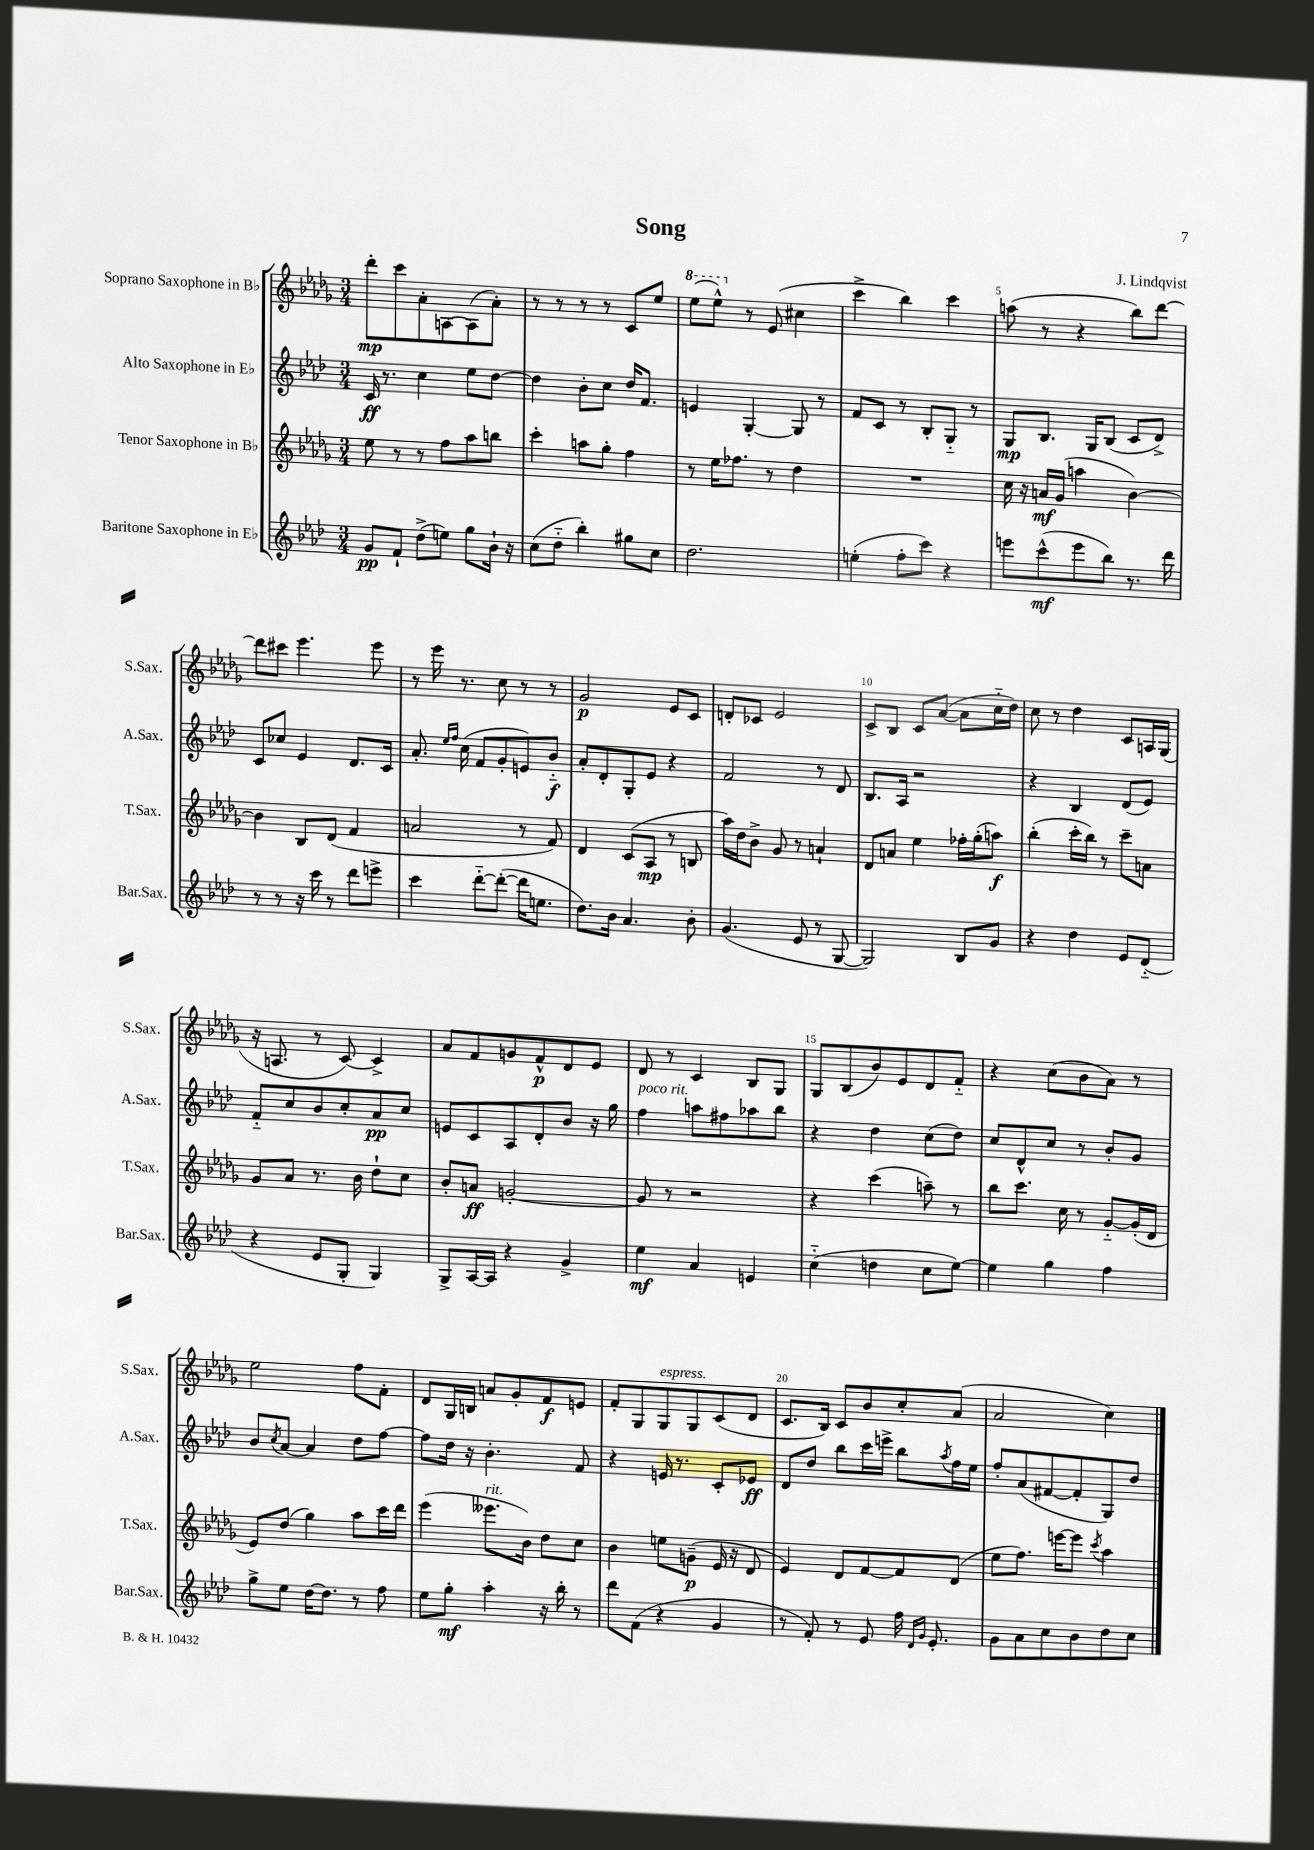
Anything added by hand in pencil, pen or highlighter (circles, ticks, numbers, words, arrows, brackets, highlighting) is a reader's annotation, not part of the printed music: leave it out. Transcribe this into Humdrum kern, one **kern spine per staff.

**kern	**kern	**kern	**kern
*staff4	*staff3	*staff2	*staff1
*clefG2	*clefG2	*clefG2	*clefG2
*k[b-e-a-d-]	*k[b-e-a-d-g-]	*k[b-e-a-d-]	*k[b-e-a-d-g-]
*M3/4	*M3/4	*M3/4	*M3/4
8g	8ee-	16c	8ddd-'
.	.	8.r	.
8f`	8r	.	8ccc
(8dd-^	8r	4cc	8a-'
8ee)	8ff	.	[8A
8gg	8aa-	8ee-	(8A]
16b-`	8bb	[8dd-	8a-')
16r	.	.	.
=	=	=	=
(8cc	4ccc'	4dd-]	8r
8dd-'~	.	.	8r
4bb-')	8aa	8b-'	8r
.	8gg-'	8cc	8r
8gg#	4ff	16dd-	8c
.	.	8.f	.
8cc	.	.	8ee-
=	=	=	=
2.dd-	8r	4e	(8eee-
.	16ee-	.	8eee-^^)
.	8.ff-	.	.
.	.	[4G'	8r
.	8r	.	(8e-
.	4dd-	8G]	4cc#
.	.	8r	.
=	=	=	=
(4ee'	2.r	8f	4ccc^
.	.	8c	.
8ff'	.	8r	4bb-)
8ccc)	.	8B-'	.
4r	.	8G'~	4ccc
.	.	8r	.
=	=	=	=
8eee	16cc	8G	(8aa
.	16r	.	.
(8ccc^^	16a	8.B-	8r
.	(16g-	.	.
8eee	4aa	.	4r
.	.	16G	.
8bb-)	.	(8B-	.
8.r	[4b-)	8c	8bb-)
.	.	8d-^)	[8ddd-
16ddd-	.	.	.
=	=	=	=
8r	4b-]	8c	8ddd-]
8r	.	8cc-	8ccc#
16r	8B-	4e-	4.eee-
16ccc	.	.	.
8r	(8d-	.	.
8ddd-	4f	8.d-	.
8eee^	.	.	8eee-
.	.	16c	.
=	=	=	=
4ccc	2a	8.a-'	8r
.	.	.	16eee-
.	.	16qqee-	.
.	.	16qqff	.
.	.	(16cc	8.r
[8ddd-'~	.	8f	.
(8ddd-'_	.	8g'	8cc
16ddd-]	8r	8e)	8r
8.ee	.	.	.
.	8f)	8b-'~	8r
=	=	=	=
8.dd-)	4d-	8a-'	2g-
.	.	8d-'	.
16b-	.	.	.
4.a-	(8c	8G'	.
.	8A-	8e-	.
.	8r	4r	8e-
8b-'	8B	.	8c
=	=	=	=
(4.g	16aa-)	2f	8d'
.	16dd-	.	.
.	8b-^	.	8c-
.	8g-	.	2e-
8e-	8r	.	.
8r	4a`	8r	.
[8G	.	8d-	.
=	=	=	=
2G])	8d-	8.B-	8c^
.	8a	.	8B-
.	.	16A-	.
.	4ee-	2r	8c
.	.	.	([8a-
8B-	16ff-'	.	8a-]
.	(16gg-'	.	.
8g	8aa)	.	16cc'~
.	.	.	16dd-)
=	=	=	=
4r	(4bb-'	4r	8cc
.	.	.	8r
4dd-	16ccc'	4B-	4dd-
.	16bb-)	.	.
.	8r	.	.
8e-	8ccc~	(8d-	8c
(8d-'~	8a	8e-)	16A
.	.	.	(16G-
=	=	=	=
4r	8g-	8f'~	16r
.	.	.	8.A
.	8a-	8cc	.
8e-	8.r	8b-	8r
8G'	.	8cc'	[8c)
.	16b-	.	.
4G)	8dd-`	8a-	4c^]
.	8cc	8cc	.
=	=	=	=
8G^	8b-'	8e	8a-
[16A-	8a	8c	8f
16A-]	.	.	.
4r	[2g'	8A-	8g
.	.	8d-'	8f^^
4g^	.	8b-	8d-
.	.	16r	8e-
.	.	16gg	.
=	=	=	=
4ee-	8g]	4ff	8d-
.	8r	.	8r
4a-	2r	8aa	4c
.	.	8ff#	.
4e	.	8aa-	8B-
.	.	8bb-	8G-
=	=	=	=
(4cc'~	4r	4r	8G-
.	.	.	(8B-
4dd	(4ccc	4dd-	8b-)
.	.	.	8e-
8cc	8aa~)	(8cc	8d-
[8ee-)	8r	8dd-)	8f'~
=	=	=	=
4ee-]	8bb-	8cc	4r
.	8.ccc	8d-^^	.
4gg	.	8cc	(8cc
.	16cc	.	.
.	8r	8r	8b-
4ff	[8g-'~	8b-'	8a-)
.	(16g-']	8g	8r
.	16d-	.	.
=	=	=	=
8gg^	8e-)	8b-	2ee-
.	.	8qcc	.
8ee-	(8dd-	[8a-	.
[16dd-	4gg-)	4a-]	.
8.dd-]	.	.	.
8r	8aa-	8dd-	8ff
8ff	16ccc	[8ff	8f'
.	16ddd-	.	.
=	=	=	=
8ee-	(4eee-	8ff]	8d-
8gg'	.	16dd-	16G-
.	.	16r	16B
4aa-'	8.eee--	4.b-'	8a
.	.	.	8g-'
.	16b-)	.	.
16r	8dd-	.	8f
16bb-'	.	.	.
8r	8cc	8f	8e
=	=	=	=
8ddd-	4b-	4r	8f'
(8f	.	.	8G-
4r	8ee	16e	8G-
.	.	8.r	.
.	(8g~	.	8G-
4g	16e-	8c'	(8c
.	16r	.	.
.	8d-	8e-	8d-
=	=	=	=
8r	4e-)	8d-	8.c
8f')	.	8dd-	.
.	.	.	16B-)
8r	8d-	8bb-	8c
8e-	[8f	16ccc	8b-
.	.	16eee^	.
16ff	8f]	8bb-	8cc'
16qqd-	.	.	.
16qqg	.	.	.
8.e-'	.	.	.
.	.	8qaa-	.
.	(8d-	16ff	(8a-
.	.	16ee-	.
=	=	=	=
8g	8ee-	8ff'	2a-
8a-	8.ff)	(8a-	.
8cc	.	[8f#	.
.	[16eee	.	.
8b-	8eee]	8f#']	.
.	8qccc	.	.
8dd-	4aa-	8G)	4cc)
8cc	.	8dd-	.
==	==	==	==
*-	*-	*-	*-
